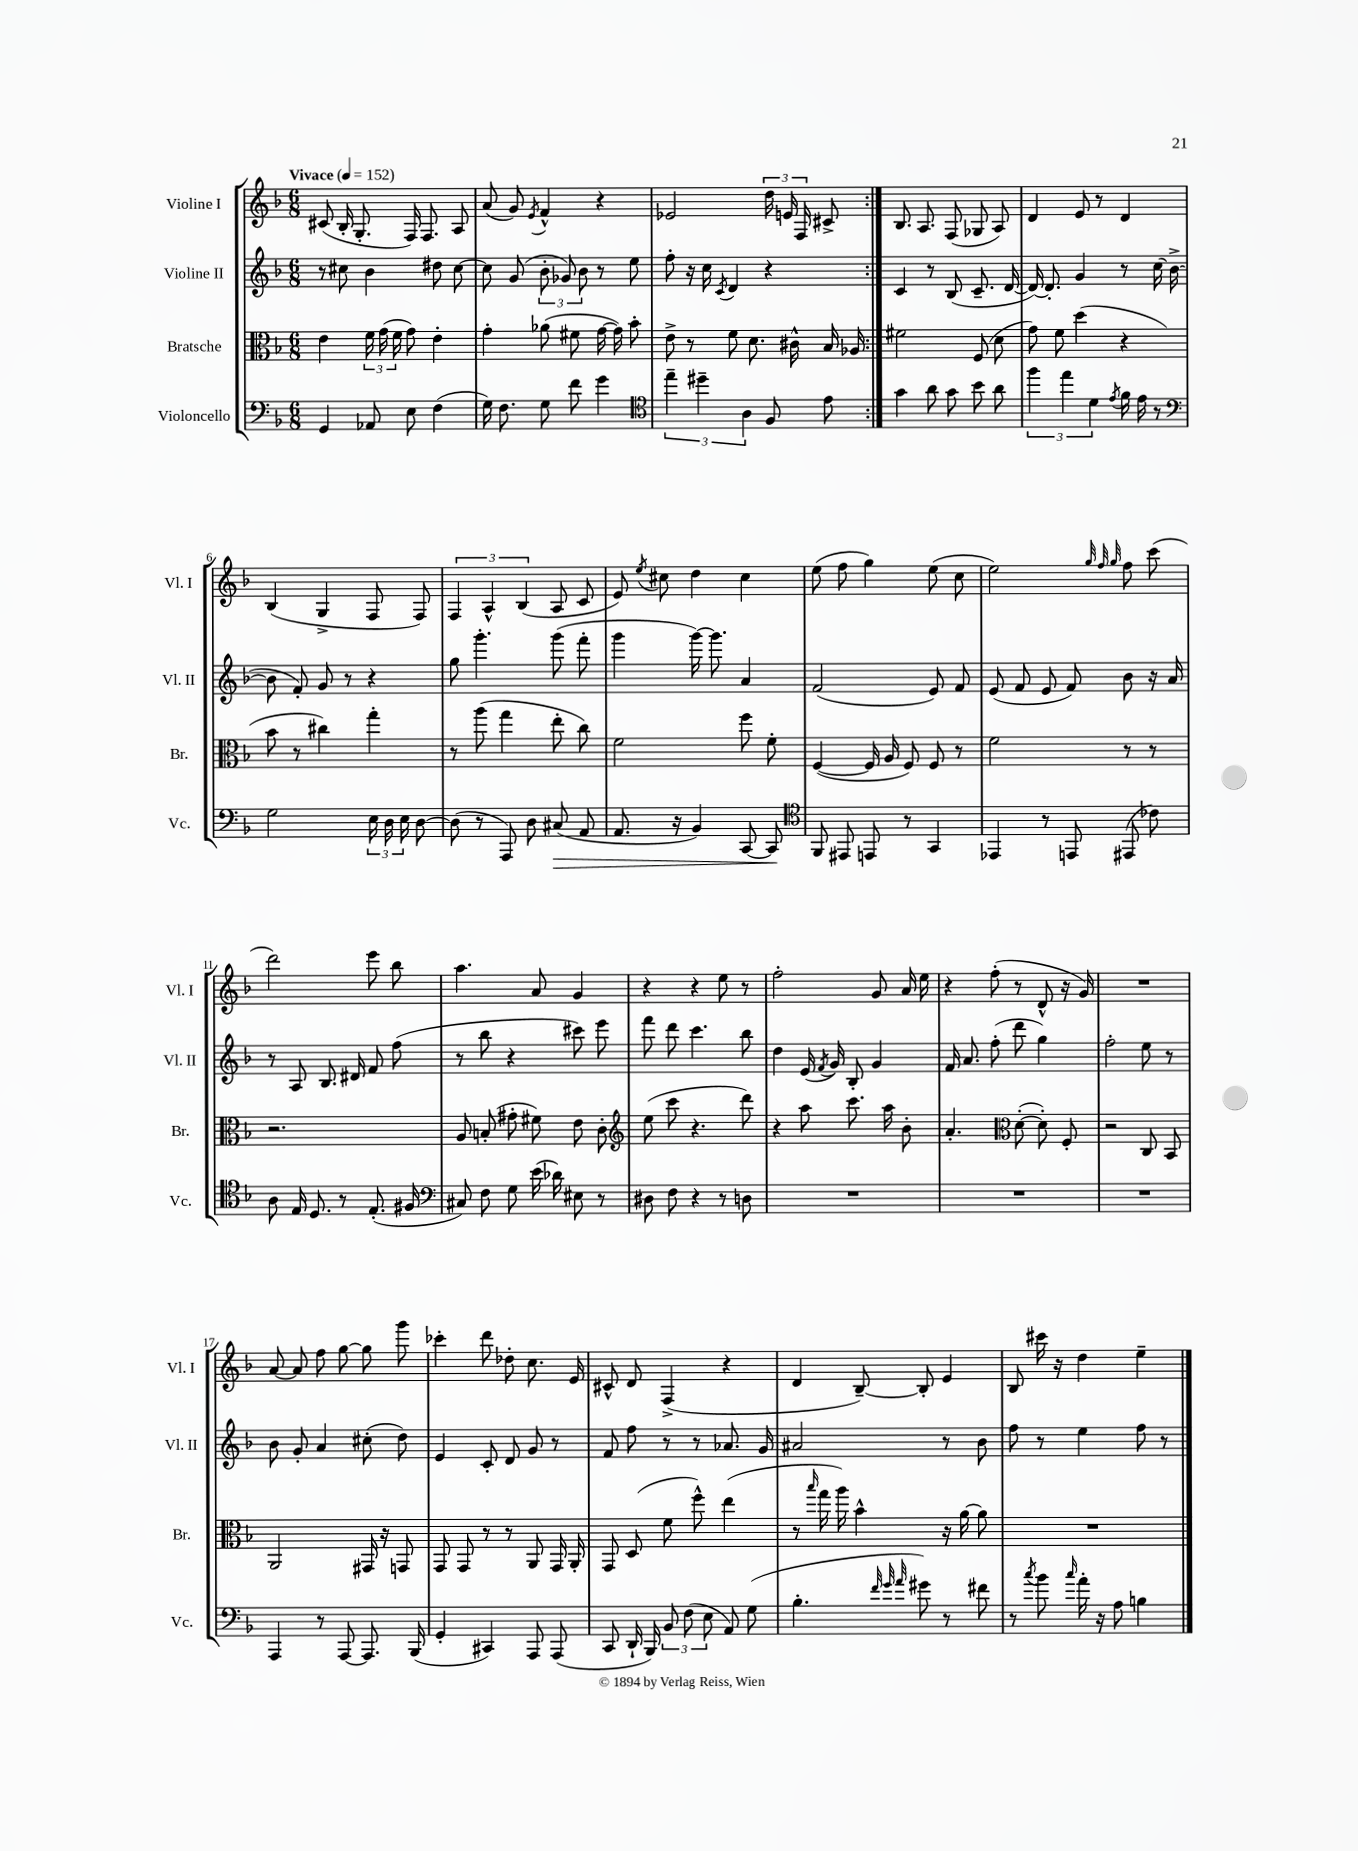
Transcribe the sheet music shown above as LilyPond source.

<<
\new StaffGroup <<
\new Staff = "s0" \with { instrumentName = "Violine I" shortInstrumentName = "Vl. I" } {
    \clef treble \key f \major \numericTimeSignature \time 6/8 \tempo "Vivace" 4 = 152
    \autoBeamOff \repeat volta 2 { cis'8( bes16-. g8.-. f16) f8. a8 |
    a'8( g'8) \acciaccatura { e'8 } f'4-^ r4 |
    ees'2 \tuplet 3/2 { d''16 e'16 f16 } cis'8-> | }
    bes8. a8. f8( ges8 a8) |
    d'4 e'8 r8 d'4 |
    bes4( g4-> f8 f8) |
    \tuplet 3/2 { f4 a4-^ bes4( } a8 c'8 |
    e'8) \acciaccatura { e''8 } cis''8 d''4 cis''4 |
    e''8( f''8 g''4) e''8( c''8 |
    e''2) \grace { g''32 f''32 g''32 } f''8 c'''8( |
    d'''2) e'''8 bes''8 |
    a''4. a'8 g'4 |
    r4 r4 e''8 r8 |
    f''2-. g'8 a'16 e''16 |
    r4 f''8-.( r8 d'8-^ r16 g'16) |
    R2. |
    a'8~ a'8 f''8 g''8~ g''8 g'''8 |
    ces'''4-. d'''8 des''8-. c''8. e'16 |
    cis'8-^ d'8 f4->( r4 |
    d'4 bes8~--) bes8-. e'4 |
    bes8 cis'''16 r16 d''4 e''4-- \bar "|." |
}
\new Staff = "s1" \with { instrumentName = "Violine II" shortInstrumentName = "Vl. II" } {
    \clef treble \key f \major \numericTimeSignature \time 6/8
    \autoBeamOff \repeat volta 2 { r8 cis''8 bes'4 dis''8 cis''8~ |
    cis''8 g'8( \tuplet 3/2 { bes'8-. ges'8) bes'8 } r8 e''8 |
    f''8-. r16 c''16 \acciaccatura { c'8 } d'4 r4 | }
    c'4 r8 bes8( c'8.-- d'16~ |
    d'16~) d'8.-. g'4 r8 c''16( bes'16~-> |
    bes'8 f'8-.) g'8 r8 r4 |
    g''8 g'''4.-. g'''8( f'''8-. |
    g'''4 g'''16~) g'''8. a'4 |
    f'2( e'8) f'8 |
    e'8( f'8 e'8 f'8) bes'8 r16 a'16 |
    r8 a8 bes8. dis'16 f'8 f''8( |
    r8 bes''8 r4 cis'''8) e'''8 |
    f'''8 d'''8 c'''4. bes''8 |
    d''4 e'16( \acciaccatura { f'8 } g'16) bes8-. g'4 |
    f'16 a'8. f''8-.( d'''8 g''4) |
    f''2-. e''8 r8 |
    bes'8 g'8-. a'4 cis''8-.( d''8) |
    e'4 c'8-. d'8 g'8 r8 |
    f'8 f''8 r8 r8 aes'8. g'16 |
    ais'2 r8 bes'8 |
    f''8 r8 e''4 f''8 r8 \bar "|." |
}
\new Staff = "s2" \with { instrumentName = "Bratsche" shortInstrumentName = "Br." } {
    \clef alto \key f \major \numericTimeSignature \time 6/8
    \autoBeamOff \repeat volta 2 { e'4 \tuplet 3/2 { f'16 g'16( f'16 } g'8) e'4-. |
    g'4-. aes'8( fis'8 g'16~ g'16) bes'8-. |
    e'8-> r8 f'8 d'8. cis'16-^ bes16 aes16 | }
    fis'2 f8( d'8 |
    g'8) f'8 d''4( r4 |
    bes'8 r8 cis''4) g''4-. |
    r8 a''8( g''4 e''8-. c''8) |
    f'2 f''8 f'8-. |
    f4~( f16 a16 f8) f8 r8 |
    f'2 r8 r8 |
    r2. |
    a8 b8-.( gis'8-. fis'8) e'8 c'8-. |
    \clef treble e''8( c'''8 r4. d'''8) |
    r4 a''8 c'''8. a''16 bes'8-. |
    a'4.-. \clef alto d'8~-.( d'8-.) f8-. |
    r2 c8 bes,8 |
    a,2 gis,16 r16 g,8 |
    g,8 g,8 r8 r8 a,8 g,16 a,16-. |
    g,8 d8( f'8 f''8-^) e''4( |
    r8 \grace { bes''16 } g''16 a''16) bes'4-^ r16 a'16~ a'8 |
    R2. \bar "|." |
}
\new Staff = "s3" \with { instrumentName = "Violoncello" shortInstrumentName = "Vc." } {
    \clef bass \key f \major \numericTimeSignature \time 6/8
    \autoBeamOff \repeat volta 2 { g,4 aes,8 e8 f4( |
    g16) f8. g8 f'8 g'4 |
    \clef tenor \tuplet 3/2 { e''4-- dis''4-- a4 } f8 e'8 | }
    g'4 a'8 g'8 bes'8 a'8 |
    \tuplet 3/2 { f''4 e''4 d'4 } \acciaccatura { e'8 } f'16 e'16 r8 |
    \clef bass g2 \tuplet 3/2 { e16 d16 e16 } d8~ |
    d8( r8 a,,8) d8 cis8\>( a,8 |
    a,8. r16 bes,4) c,8~ c,8\! |
    \clef tenor f,8 eis,8 e,8 r8 g,4 |
    ees,4 r8 e,8 eis,8( ces'8) |
    a8 e16 d8. r8 e8.-.( fis16 |
    \clef bass cis8) f8 g8 e'16( des'16) eis8 r8 |
    dis8 f8 r4 r8 d8 |
    R2. |
    R2. |
    R2. |
    a,,4 r8 a,,8~ a,,8. bes,,16( |
    g,4-. cis,4) a,,8 a,,8( |
    c,8 d,16-! bes,,16) \tuplet 3/2 { bes,8 f8( e8 } a,8) g8( |
    bes4.-. \grace { f'32 g'32 a'32 } gis'8) r8 fis'8 |
    r8 \acciaccatura { c''8 } bes'8 \grace { c''16 } a'16-. r16 a8 b4 \bar "|." |
}
>>
>>
